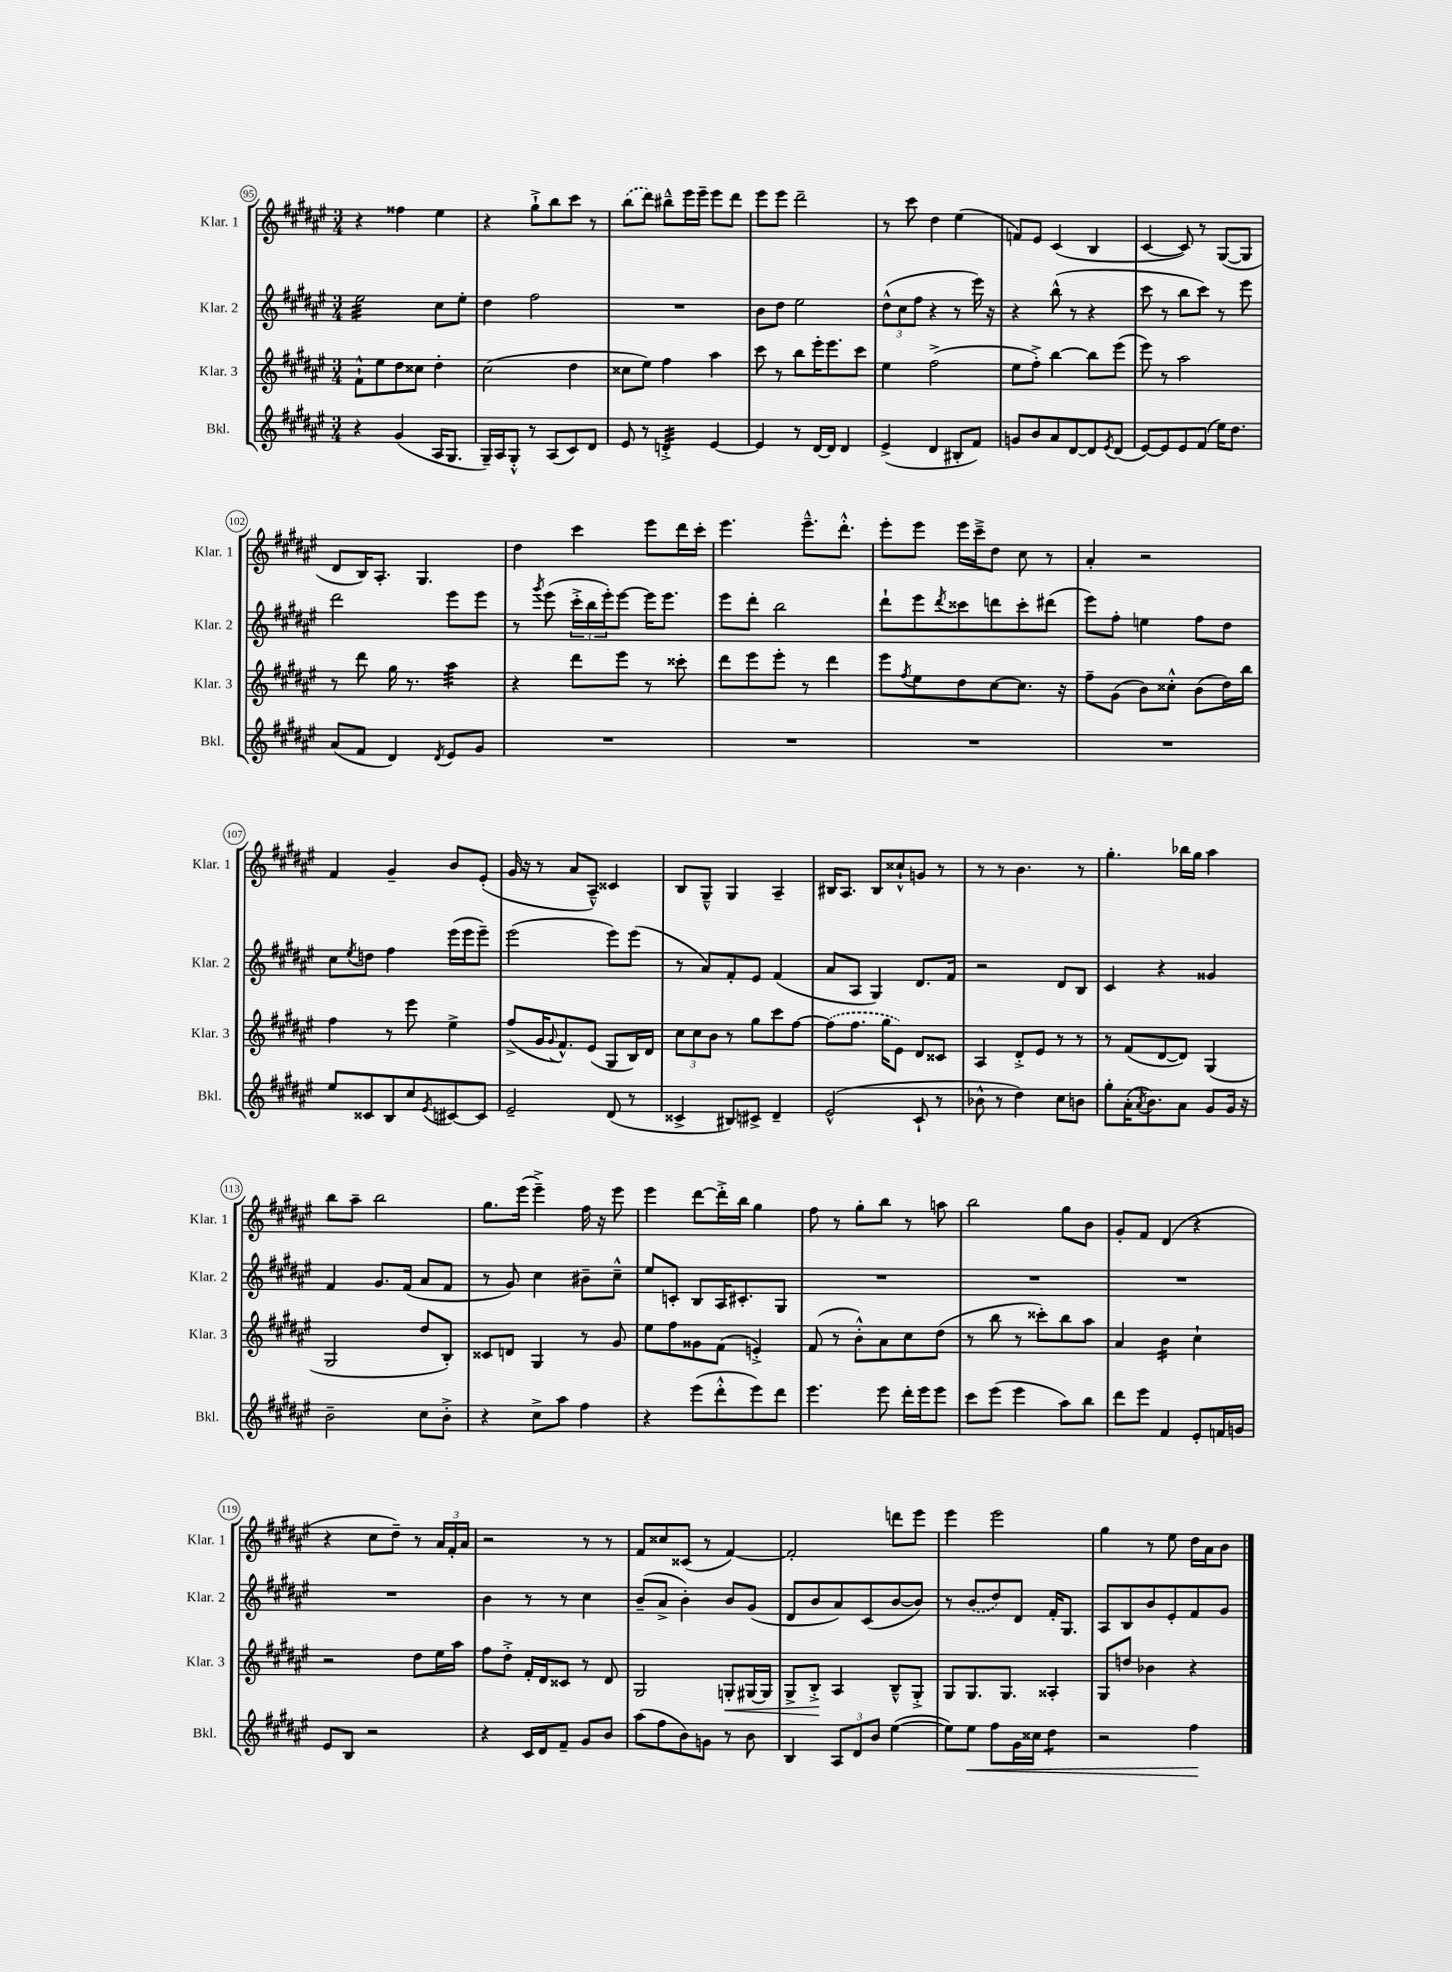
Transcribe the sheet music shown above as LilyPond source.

<<
\new StaffGroup <<
\new Staff = "s0" \with { instrumentName = "Klar. 1" shortInstrumentName = "Klar. 1" } {
    \clef treble \key fis \major \numericTimeSignature \time 3/4
    r4 fisis''4 eis''4 |
    r4 gis''8-!-> b''8 cis'''8 r8 |
    \once \slurDashed b''8( dis'''8) bis''8---^ eis'''16 eis'''16-- eis'''8 dis'''8 |
    eis'''8 eis'''8 dis'''2-- |
    r8 cis'''8 dis''4 eis''4( |
    f'8) eis'8 cis'4( b4 |
    cis'4~ cis'8) r8 gis8~( gis8 |
    dis'8 b16) ais8.-. gis4. |
    dis''4 cis'''4 eis'''8 dis'''16 cis'''16-. |
    eis'''4. eis'''8.---^ dis'''8.-.-^ |
    eis'''8-. eis'''8 eis'''16 cis'''16---> dis''8 cis''8 r8 |
    ais'4-. r2 |
    fis'4 gis'4-- b'8 eis'8-.( |
    gis'16 r16 r8 ais'8 ais8---^) cisis'4 |
    b8 gis8---^ gis4 ais4-- |
    bis16 ais8. bis8 cisis''8-!-^ g'8 r8 |
    r8 r8 b'4. r8 |
    gis''4.-. bes''16 gis''16 ais''4 |
    b''8 ais''8-- b''2 |
    gis''8. eis'''16( eis'''4--->) fis''16 r16 eis'''8 |
    eis'''4 dis'''8~ dis'''16-.-> b''16 gis''4 |
    fis''8 r8 gis''8-. b''8 r8 a''8 |
    b''2 gis''8 b'8 |
    gis'8-. fis'8 dis'4( r4 |
    r4 cis''8 dis''8--) r8 \tuplet 3/2 { ais'16 fis'16-. ais'16 } |
    r2 r8 r8 |
    fis'8 cisis''8 cisis'8( r8 fis'4~) |
    fis'2-. d'''8 eis'''8 |
    eis'''4 eis'''2 |
    gis''4 r8 eis''8 dis''16 ais'16 b'8 \bar "|." |
}
\new Staff = "s1" \with { instrumentName = "Klar. 2" shortInstrumentName = "Klar. 2" } {
    \clef treble \key fis \major \numericTimeSignature \time 3/4
    eis''2:32 cis''8 eis''8-. |
    dis''4 fis''2 |
    R2. |
    b'8 dis''8 eis''2 |
    \tuplet 3/2 { dis''8-^( cis''8 fis''8 } r4 r8 eis'''16) r16 |
    r4 b''8-^( r8 r4 |
    cis'''8 r8 b''8 cis'''8) r8 eis'''8 |
    dis'''2 eis'''8 eis'''8 |
    r8 \acciaccatura { gis'''8 } eis'''8( \tuplet 3/2 { cis'''16-.-> b''16 eis'''16-.) } eis'''8~ eis'''16 eis'''8. |
    eis'''8 dis'''8-. b''2 |
    dis'''8-! eis'''8 \acciaccatura { dis'''8 } cisis'''8 d'''8 cisis'''8-. dis'''8( |
    eis'''8) fis''8-. e''4 fis''8 dis''8 |
    cis''8 \acciaccatura { eis''8 } d''8 fis''4 eis'''16( eis'''16 eis'''8--) |
    eis'''2( eis'''8) eis'''8( |
    r8 ais'8) fis'8-. eis'8 fis'4( |
    ais'8 ais8 gis4) dis'8. fis'16 |
    r2 dis'8 b8 |
    cis'4 r4 gisis'4 |
    fis'4 gis'8. fis'16( ais'8 fis'8 |
    r8 gis'8) cis''4 bis'8-- cis''8---^ |
    eis''8 c'8-. b8 ais16 cis'8.-. gis8 |
    R2. |
    R2. |
    R2. |
    R2. |
    b'4 r8 r8 cis''4 |
    b'8--( ais'8-> b'4-.) b'8 gis'8( |
    dis'8 b'8 ais'8) cis'8( b'8~ b'8) |
    r8 \once \slurDashed b'8( dis''8) dis'8 fis'16-. gis8. |
    ais8 b8 b'8 eis'8-. fis'8 gis'8 \bar "|." |
}
\new Staff = "s2" \with { instrumentName = "Klar. 3" shortInstrumentName = "Klar. 3" } {
    \clef treble \key fis \major \numericTimeSignature \time 3/4
    fis'8-!-^ eis''8 dis''8 cisis''8 dis''4-. |
    cis''2( dis''4 |
    cisis''8 eis''8) fis''4 ais''4 |
    cis'''8 r8 b''8 eis'''16-. eis'''8. cis'''8 |
    eis''4 fis''2->( |
    eis''8 fis''8-.->) b''4~ b''8 eis'''8( |
    eis'''8) r8 ais''2 |
    r8 dis'''8 gis''16 r8. ais''4:32 |
    r4 dis'''8 eis'''8 r8 cisis'''8-. |
    dis'''8 eis'''8 eis'''8-. r8 dis'''4 |
    eis'''8 \acciaccatura { fis''8 } eis''8 dis''8 cis''8~ cis''8. r16 |
    fis''8-- gis'8( b'8) cisis''8-.-^ b'8( dis''16) b''16 |
    fis''4 r8 eis'''8 eis''4-> |
    fis''8->( gis'16 \appoggiatura { gis'8 } fis'8.-^) eis'8( gis8 b16) dis'16 |
    \tuplet 3/2 { cis''8 cis''8 b'8 } r8 gis''8 cis'''8 fis''8~ |
    \once \slurDashed fis''8( fis''8. gis''16 eis'8) dis'8 cisis'8 |
    ais4 dis'8-.-> eis'8 r8 r8 |
    r8 fis'8( dis'8~ dis'8) gis4( |
    gis2 dis''8 b8-.) |
    cisis'8 d'8 gis4 r8 gis'8 |
    eis''8 fis''8 gisis'8 fis'8( e'4-.->) |
    fis'8( r8 b'8-.-^) ais'8 cis''8 dis''8( |
    r8 b''8 r8 cisis'''8-.) b''8 ais''8 |
    ais'4 b'4:16 cis''4-! |
    r2 dis''8 eis''16 ais''16 |
    fis''8 dis''8-.-> fis'16-. dis'16 cisis'8 r8 dis'8 |
    gis2 g8-.\< gis16~ gis16 |
    gis8-> b8-.->\! ais4 b8---^ gis8-.-> |
    gis8 gis8. gis8. aisis4-. |
    gis8 d''8 bes'4 r4 \bar "|." |
}
\new Staff = "s3" \with { instrumentName = "Bkl." shortInstrumentName = "Bkl." } {
    \clef treble \key fis \major \numericTimeSignature \time 3/4
    r4 gis'4( ais16 gis8. |
    gis16--) ais16 gis8-.-^ r8 ais8( cis'8) dis'8 |
    eis'8 r8 d'4:32-.-> eis'4~ |
    eis'4 r8 dis'16~ dis'16 dis'4 |
    eis'4->( dis'4 bis8-. fis'8) |
    g'8 b'8 ais'8 dis'8~ dis'8 \acciaccatura { eis'8 } dis'8( |
    eis'8~) eis'8 eis'8 fis'8( eis''16) dis''8. |
    ais'8( fis'8 dis'4) \acciaccatura { dis'8 } eis'8 gis'8 |
    R2. |
    R2. |
    R2. |
    R2. |
    eis''8 cisis'8 b8 cis''8 \acciaccatura { eis'8 } cis'8~ cis'8 |
    eis'2-- dis'8( r8 |
    cisis'4-> bis8) cis'8-> dis'4-- |
    eis'2-^( cis'8-! r8 |
    bes'8-^ r8 dis''4) cis''8 b'8 |
    gis''8-. ais'16-.( \acciaccatura { ais'8 } b'8.) ais'8 gis'8 gis'16 r16 |
    b'2-- cis''8 b'8-.-> |
    r4 cis''8-> ais''8 fis''4 |
    r4 eis'''8( dis'''8-.-^ eis'''8) dis'''8 |
    eis'''4. eis'''8 dis'''16-. eis'''16 eis'''8 |
    cis'''8 eis'''8( eis'''4 ais''8) b''8 |
    dis'''8 eis'''8 fis'4 eis'8-. f'16 g'16 |
    eis'8 b8 r2 |
    r4 cis'16 dis'16 fis'8-- gis'8 b'8 |
    ais''8( fis''8 b'8) g'8 r8 b'8 |
    b4 \tuplet 3/2 { ais8 dis'8 b'8 } eis''4~( |
    eis''8) eis''8\< fis''8 gis'16 cisis''16 dis''4:8 |
    r2 fis''4\! \bar "|." |
}
>>
>>
\layout { \context { \Score currentBarNumber = #95 \override BarNumber.stencil = #(make-stencil-circler 0.1 0.3 ly:text-interface::print) } }
